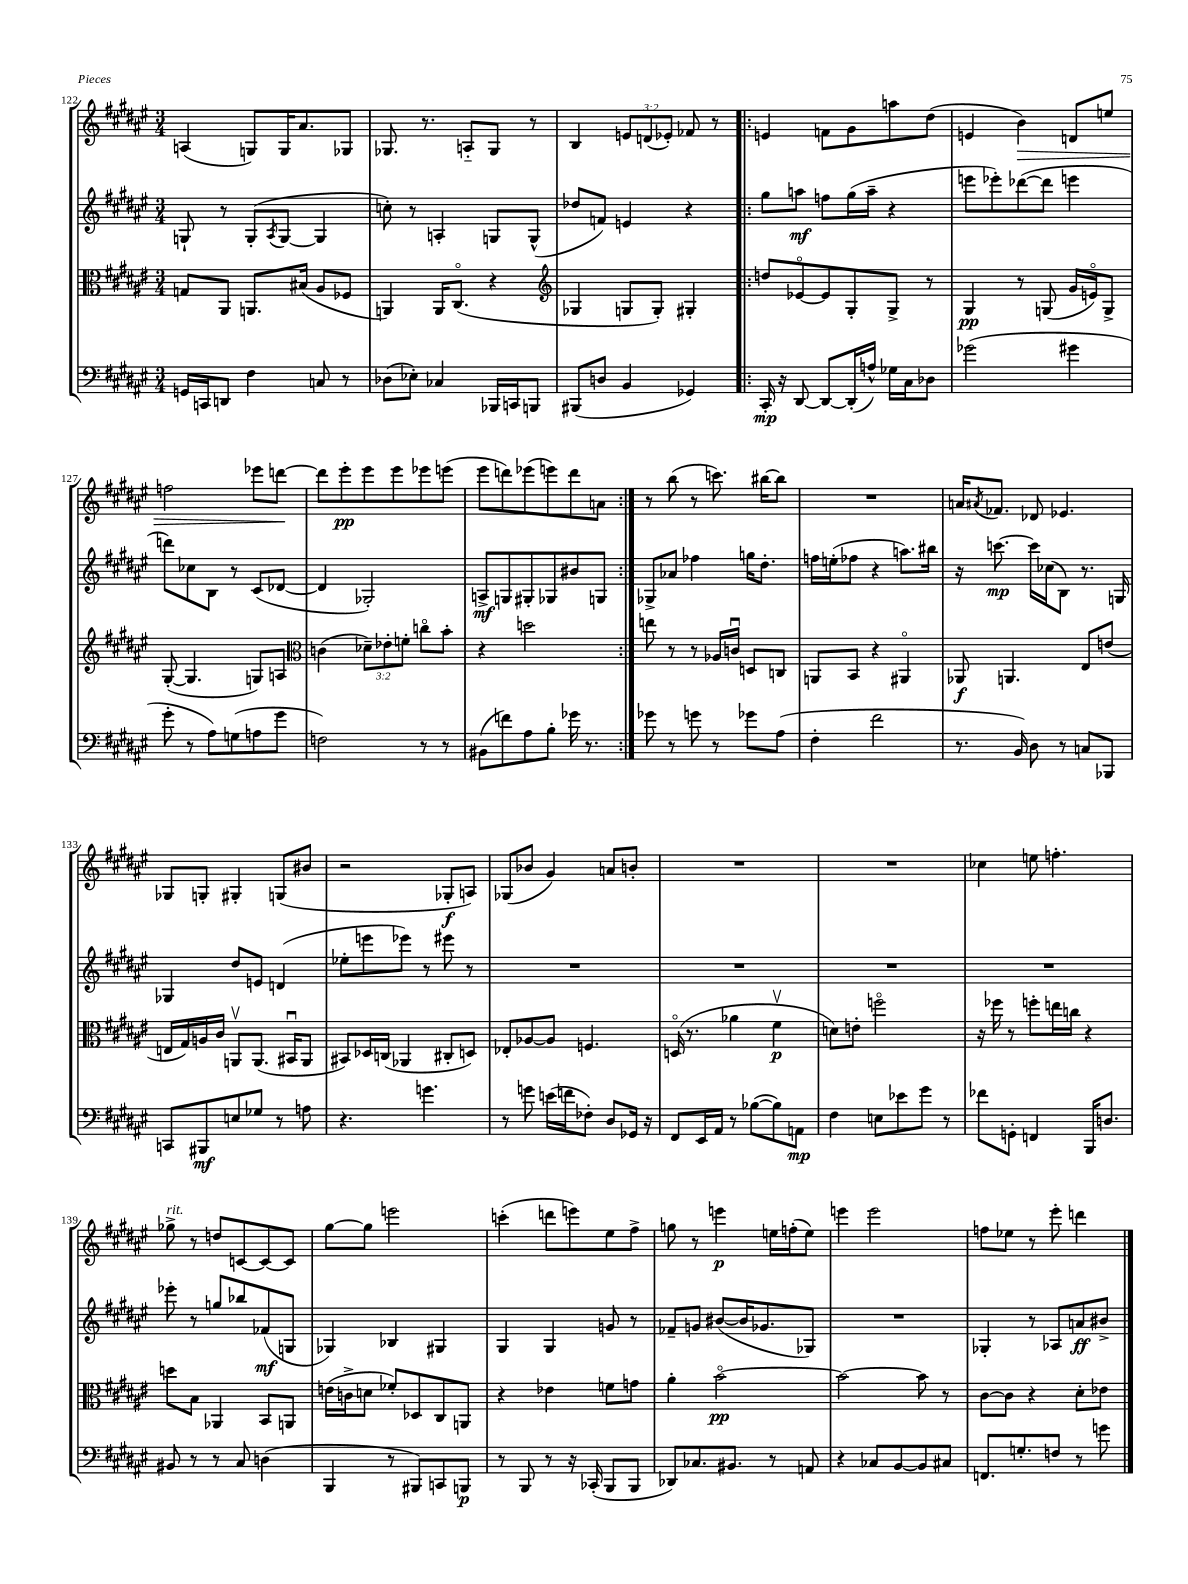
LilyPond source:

<<
\new StaffGroup <<
\new Staff = "s0" {
    \clef treble \key fis \major \numericTimeSignature \time 3/4 \override Staff.TupletNumber.text = #tuplet-number::calc-fraction-text
    a4( g8) g16 ais'8. ges8 |
    ges8. r8. a8-_ ges8 r8 |
    b4 \tuplet 3/2 { e'8 d'8( ees'8-.) } fes'8 r8 |
    \repeat volta 2 { e'4 f'8 gis'8 a''8 dis''8( |
    e'4 b'4\>) d'8 e''8 |
    f''2 ees'''8 d'''8~\! |
    d'''8 eis'''8-.\pp eis'''8 eis'''8 ees'''8 e'''8( |
    eis'''8 d'''8) ees'''8( e'''8) d'''8 a'8 | }
    r8 b''8( r8 c'''8.) bis''16~ bis''8 |
    R2. |
    a'16 \acciaccatura { ais'8 } fes'8. des'8 ees'4. |
    ges8 g8-. gis4-. g8( bis'8 |
    r2 ges8-.\f a8) |
    ges8( bes'8 gis'4) a'8 b'8-. |
    R2. |
    R2. |
    ces''4 e''8 f''4.-. |
    ges''8->^\markup { \italic "rit." } r8 d''8 c'8~ c'8~ c'8 |
    gis''8~ gis''8 e'''2 |
    c'''4-.( d'''8 e'''8) eis''8 fis''8-> |
    g''8 r8 e'''4\p e''16 f''16-.( e''8) |
    e'''4 e'''2 |
    f''8 ees''8 r8 eis'''8-. d'''4 \bar "|." |
}
\new Staff = "s1" {
    \clef treble \key fis \major \numericTimeSignature \time 3/4
    g8-! r8 g8-.( \acciaccatura { ais8 } g8~ g4 |
    c''8-.) r8 a4-. g8 g8-^( |
    des''8 f'8) e'4 r4 |
    \repeat volta 2 { gis''8 a''8\mf f''8 gis''16( a''16-- r4 |
    e'''8 ees'''8-.) des'''8~( des'''8 e'''4 |
    d'''8) ces''8 b8 r8 cis'8( des'8~ |
    des'4 ges2-.) |
    a8->\mf g8 gis8-. ges8 bis'8 g8 | }
    ges8-> aes'8 fes''4 g''16 dis''8.-. |
    f''16 e''16-.( fes''8 r4 a''8.) bis''16 |
    r16 c'''8.~\mp c'''16 ces''16( b8) r8. g16 |
    ges4 dis''8 e'8 d'4( |
    ees''8-. e'''8 ees'''8) r8 eis'''8 r8 |
    R2. |
    R2. |
    R2. |
    R2. |
    ees'''8-. r8 g''8 bes''8 fes'8\mf( g8 |
    ges4) bes4 gis4 |
    gis4 gis4 g'8 r8 |
    fes'8-- g'8 bis'8~( bis'16 ges'8. ges8) |
    R2. |
    ges4-. r8 aes8 a'8\ff bis'8-> \bar "|." |
}
\new Staff = "s2" {
    \clef alto \key fis \major \numericTimeSignature \time 3/4 \override Staff.TupletNumber.text = #tuplet-number::calc-fraction-text
    g8 ais,8 a,8. bis16( ais8 fes8 |
    a,4) a,16 cis8.\flageolet( r4 |
    \clef treble ges4 g8 g8-.) gis4-. |
    \repeat volta 2 { d''8 ees'8~\flageolet ees'8 gis8-. gis8-> r8 |
    gis4\pp r8 g8( gis'16 e'16\flageolet) g8-> |
    gis8~-.( gis4. g8) a8 |
    \clef alto c'4( \tuplet 3/2 { des'8--) ees'8-. f'8-. } c''8\flageolet b'8-. |
    r4 d''2 | }
    e''8 r8 r8 aes16 c'16\downbow d8 c8 |
    a,8 b,8 r4 ais,4\flageolet |
    aes,8\f a,4. eis8 e'8( |
    e16 gis16) a16 cis'16 a,8\upbow a,8.( bis,16\downbow a,8 |
    bis,8) des16 c16( aes,4 cis8-. d8) |
    ees8-. aes8~ aes8 f4. |
    d16\flageolet( r8. aes'4 fis'4\upbow\p |
    d'8) e'8-. f''2\flageolet |
    r16 fes''16 r8 f''8-. e''16 c''16 r4 |
    d''8 b8 aes,4 b,8 a,8 |
    e'16( c'16-> d'8 fes'8-.) des8 cis8 a,8 |
    r4 ees'4 f'8 g'8 |
    ais'4-. b'2~\flageolet\pp |
    b'2~ b'8 r8 |
    cis'8~ cis'8 r4 dis'8-. ees'8 \bar "|." |
}
\new Staff = "s3" {
    \clef bass \key fis \major \numericTimeSignature \time 3/4
    g,16 c,16 d,8 fis4 c8 r8 |
    des8( ees8-.) ces4 bes,,16 c,16 b,,8 |
    bis,,8( d8 b,4 ges,4) |
    \repeat volta 2 { cis,16-.\mp r16 dis,8~ dis,8~ dis,16-.( a16-^) ges16 cis16 des8 |
    ges'2( gis'4 |
    gis'8-. r8 ais8) g8( a8 gis'8 |
    f2) r8 r8 |
    bis,8( f'8) ais8 b8-. ges'16 r8. | }
    ges'8 r8 g'8 r8 ges'8 ais8( |
    fis4-. fis'2 |
    r8. b,16) dis8 r8 c8 bes,,8 |
    c,8 bis,,8\mf e8 ges8 r8 a8 |
    r4. g'4. |
    r8 g'8 e'16( f'16 fes8-.) dis8 ges,16 r16 |
    fis,8 eis,16 ais,16 r8 bes8~( bes8) a,8\mp |
    fis4 e8 ees'8 gis'8 r8 |
    fes'8 g,8-. f,4 b,,16 d8. |
    bis,8 r8 r8 cis8 d4( |
    b,,4 r8 bis,,8) c,8 b,,8\p |
    r8 b,,8 r8 r16 ces,16-.( b,,8 b,,8 |
    des,8) ces8. bis,8. r8 a,8 |
    r4 ces8 b,8~ b,8 cis8 |
    f,8. g8.-. f8 r8 g'8 \bar "|." |
}
>>
>>
\layout { \context { \Score currentBarNumber = #122 } }
